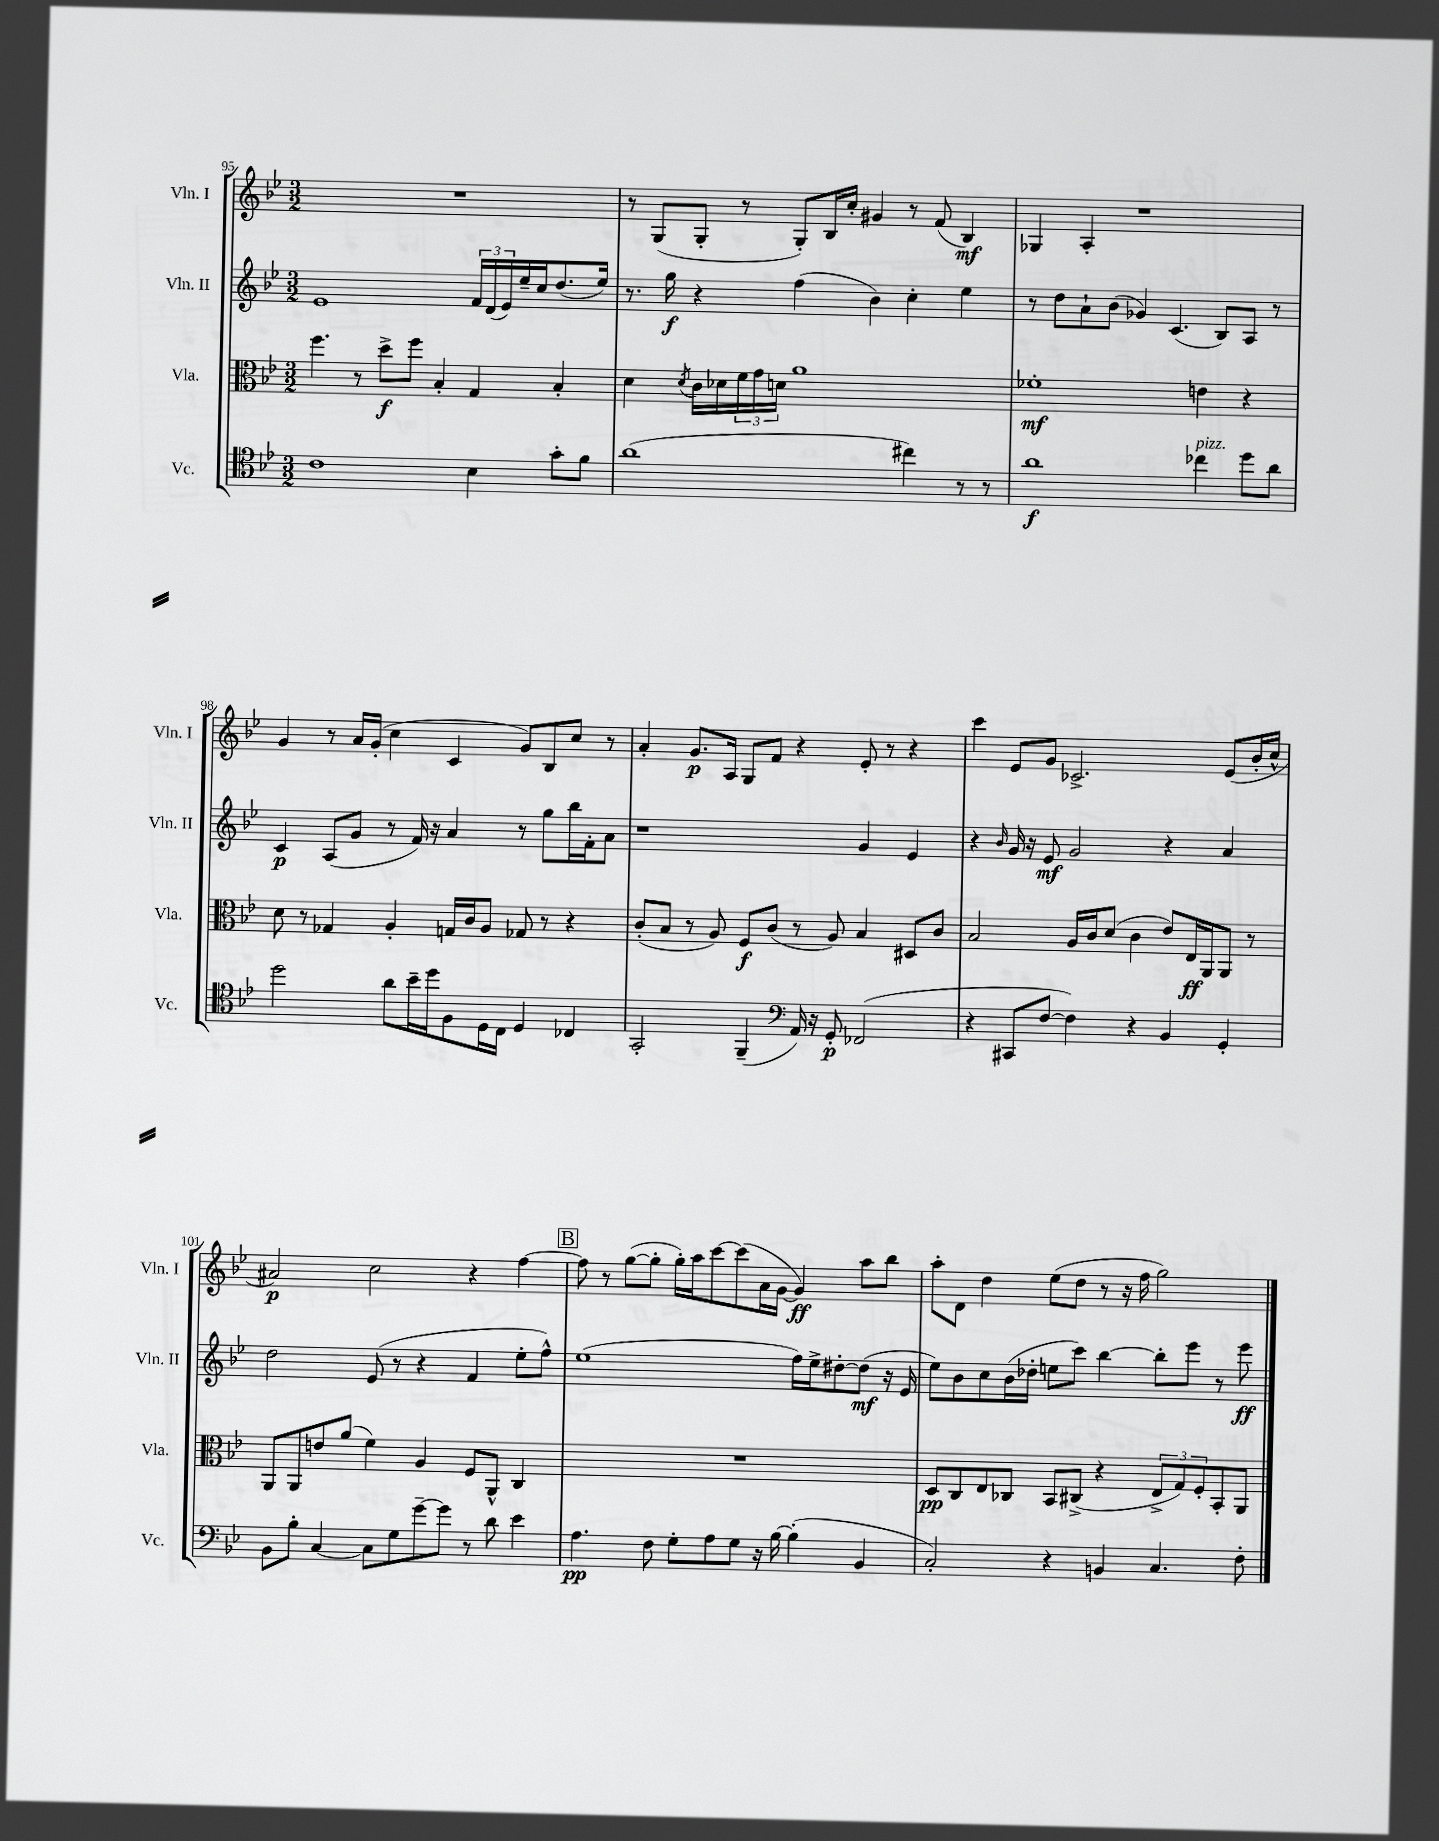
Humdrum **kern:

**kern	**kern	**kern	**kern
*staff4	*staff3	*staff2	*staff1
*clefC4	*clefC3	*clefG2	*clefG2
*k[b-e-]	*k[b-e-]	*k[b-e-]	*k[b-e-]
*M3/2	*M3/2	*M3/2	*M3/2
1c	4.ff	1e-	1.r
.	8r	.	.
.	8dd^	.	.
.	8ff	.	.
.	4B-'	.	.
4B-	4G	24f	.
.	.	(24d	.
.	.	24e-)	.
.	.	16ee-~	.
.	.	16cc	.
8g'	4B-'	(8.dd	.
8f	.	.	.
.	.	16ee-)	.
=	=	=	=
(1a	4d	8.r	8r
.	.	.	(8G
.	.	16gg	.
.	8qd	.	.
.	16c	4r	8G'
.	16d-	.	.
.	24f	.	8r
.	24g	.	.
.	24d	.	.
.	1a	(4ff	8G')
.	.	.	16B-
.	.	.	16cc'
.	.	4b-)	4g#
4cc#)	.	4cc'	8r
.	.	.	(8f
8r	.	4ee-	4B-)
8r	.	.	.
=	=	=	=
1a	1f-'	8r	4G-
.	.	8dd	.
.	.	8a`	4A'
.	.	(8b-	.
.	.	4g-)	1r
.	.	(4.c	.
4cc-	4e	.	.
.	.	8B-)	.
8dd	4r	8A	.
8a	.	8r	.
=	=	=	=
2dd	8d	4c	4g
.	8r	.	.
.	4G-	(8A	8r
.	.	8g	16a
.	.	.	(16g'
8a	4A'	8r	4cc
16b-~	.	16f)	.
16dd	.	16r	.
8F	16G	4a	4c
.	16c	.	.
16D	8A	.	.
16C	.	.	.
4D	8G-	8r	8g)
.	8r	8gg	8B-
4C-	4r	16bb-	8cc
.	.	16f'	.
.	.	8a	8r
=	=	=	=
2GG'	(8c'	1r	4a'
.	8B-	.	.
.	8r	.	8.g
.	8A)	.	.
.	.	.	16A
(4FF~	8F	.	8G
.	(8c	.	8f
*clefF4	*	*	*
16AA)	8r	.	4r
16r	.	.	.
8GG'	8A)	.	.
(2FF-	4B-	4g	8e-'
.	.	.	8r
.	8D#	4e-	4r
.	8c	.	.
=	=	=	=
4r	2B-	4r	4ccc
.	.	16qqb-	.
8CC#	.	16g	8e-
.	.	16r	.
[8F	.	8e-	8g
4F])	16A	2g	2.c-^
.	16c	.	.
.	(8d	.	.
4r	4c	.	.
4BB-	8e-)	4r	.
.	16E-	.	.
.	16AA	.	.
4GG'	8AA	4a	(8e-
.	8r	.	16b-'
.	.	.	16cc^^
=	=	=	=
8BB-	8AA	2dd	2a#)
8B-'	8AA	.	.
[4C	8e	.	.
.	(8a	.	.
8C]	4f)	(8e-	2cc
8G	.	8r	.
[8g~	4A	4r	.
8g]	.	.	.
8r	8F	4f	4r
8d	8AA^^	.	.
4e-	4C	8ee-'	[4ff
.	.	8ff^^)	.
=	=	=	=
4.A	1.r	(1ee-	8ff]
.	.	.	8r
.	.	.	([8gg
8F	.	.	8gg']
8G'	.	.	16gg')
.	.	.	16aa
8A	.	.	[8ccc
8G	.	.	(8ccc]
16r	.	.	16a
[16B-	.	.	[16g
(4B-']	.	16ff)	4g])
.	.	16ee-^	.
.	.	[8dd#'	.
4BB-	.	(8dd#]	8aa
.	.	16r	8bb-
.	.	16e-	.
=	=	=	=
2C')	8D	8ee-)	8aa'
.	8C	8b-	8d
.	8E-	8cc	4dd
.	8C-	(16b-	.
.	.	16dd-'	.
4r	8BB-	8ee	(8ee-
.	(8C#^	8ccc)	8dd
4BB	4r	[4bb-	8r
.	.	.	16r
.	.	.	16ff
4.C	12E-^	8bb-']	2gg)
.	12G)	.	.
.	.	8eee-	.
.	12F'	.	.
.	8BB-'	8r	.
8F'	8AA	8eee-	.
==	==	==	==
*-	*-	*-	*-
